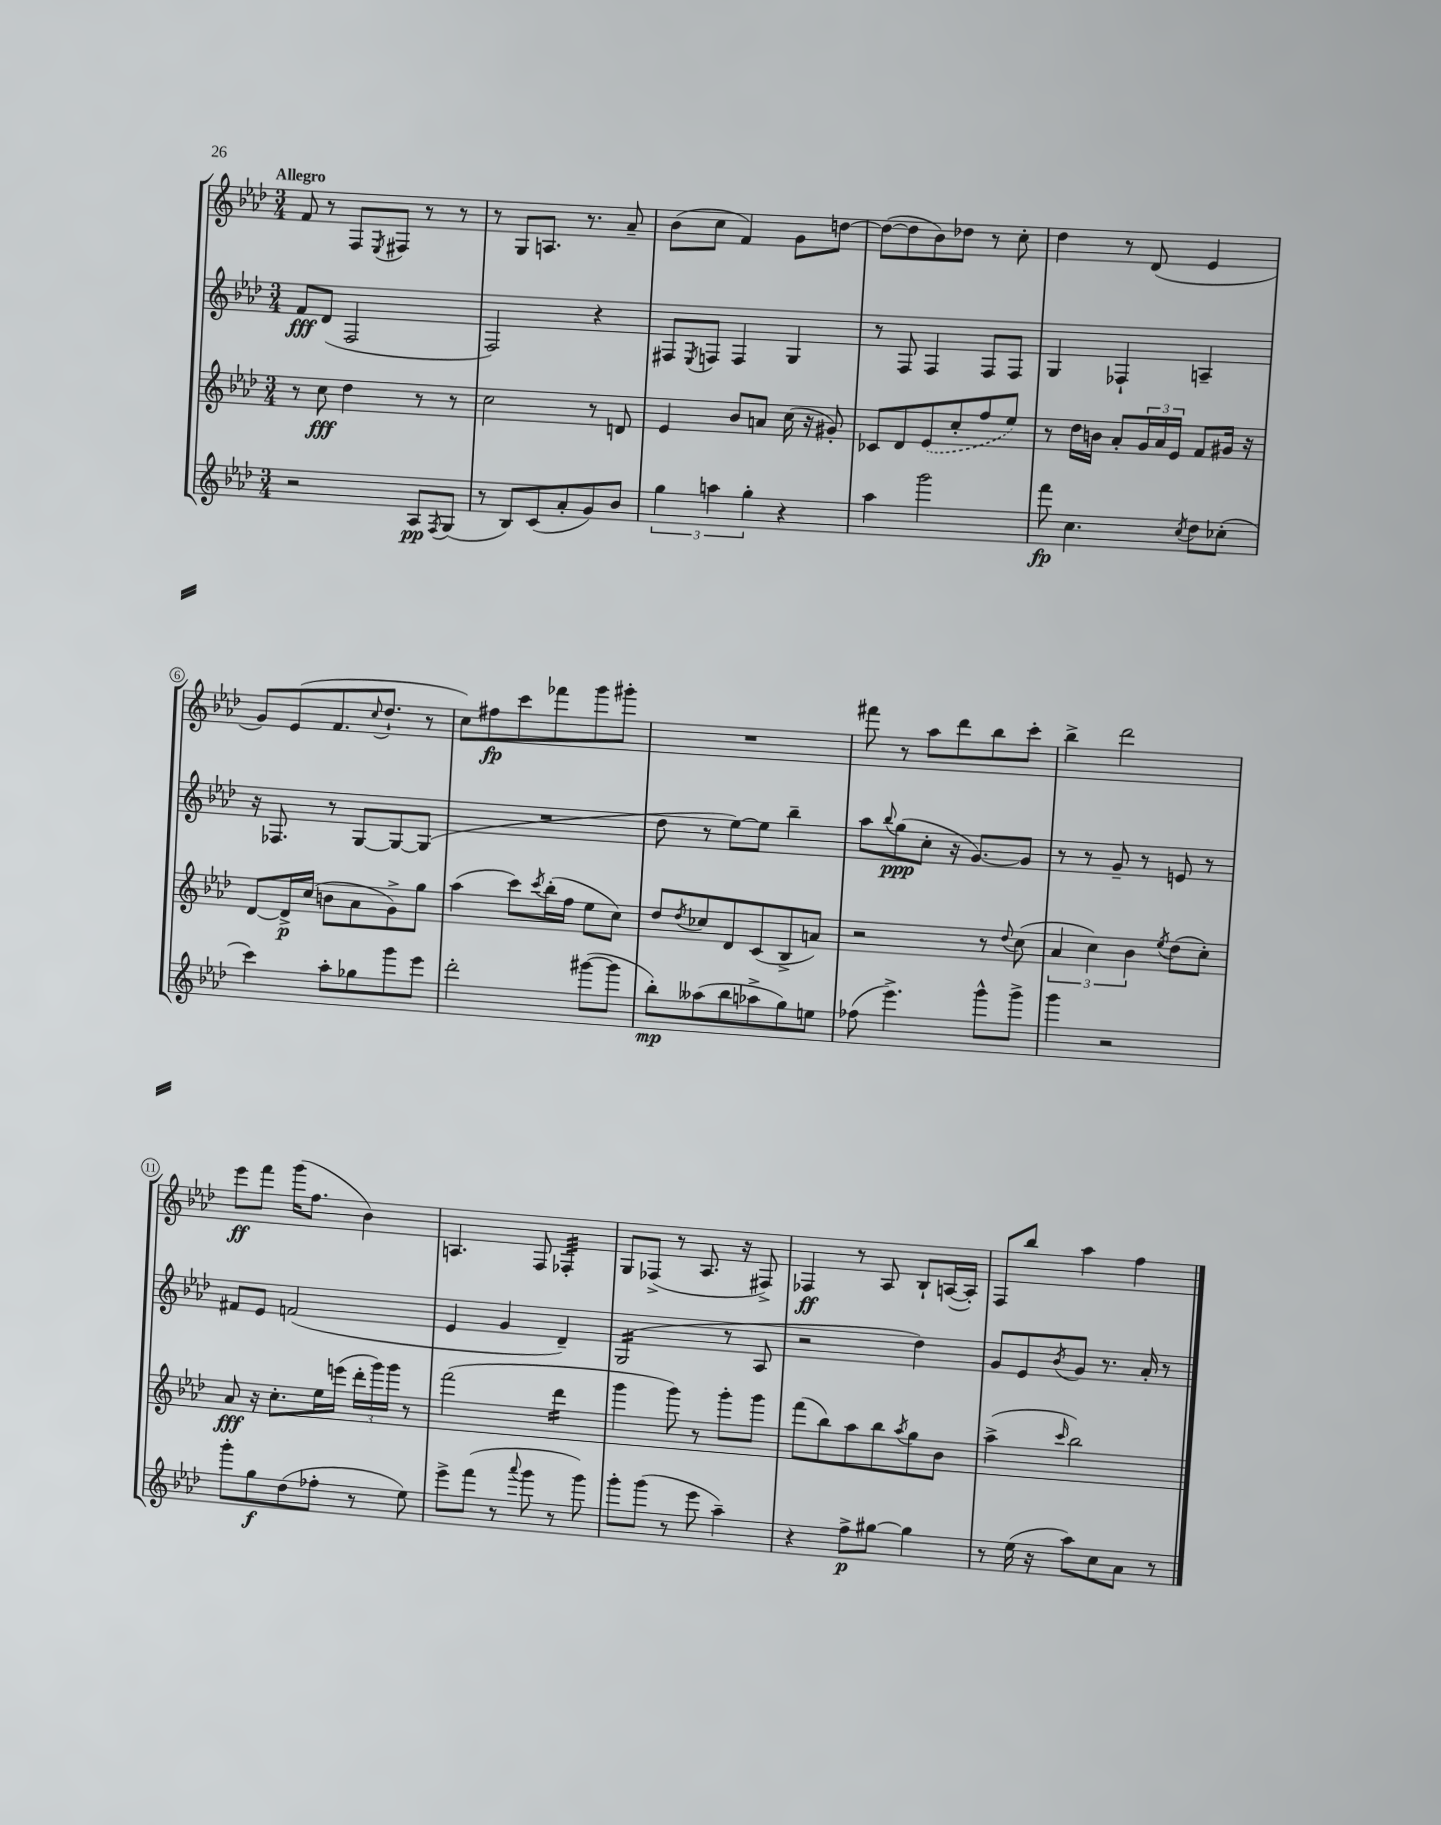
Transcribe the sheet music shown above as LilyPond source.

<<
\new StaffGroup <<
\new Staff = "s0" {
    \clef treble \key aes \major \numericTimeSignature \time 3/4 \tempo "Allegro"
    f'8 r8 f8 \acciaccatura { ees8 } fis8 r8 r8 |
    r8 g8 a8. r8. aes'8-- |
    bes'8( c''8 f'4) g'8 d''8~ |
    d''8~( d''8 bes'8) des''8 r8 c''8-. |
    des''4 r8 des'8( ees'4 |
    g'8) ees'8( f'8. \appoggiatura { c''8 } des''8.-! r8 |
    c''8) fis''8\fp c'''8 fes'''8 g'''8 gis'''8-. |
    R2. |
    fis'''8 r8 aes''8 des'''8 bes''8 c'''8-. |
    bes''4-> des'''2 |
    ees'''8\ff f'''8 g'''16( f''8. bes'4) |
    a4. f8 fes4:32-. |
    g8 fes8->( r8 aes8. r16 fis8->) |
    fes4\ff r8 aes8 bes8-! a16~( a16-.) |
    f8 bes''8 aes''4 f''4 \bar "|." |
}
\new Staff = "s1" {
    \clef treble \key aes \major \numericTimeSignature \time 3/4
    f'8\fff des'8( f2 |
    f2) r4 |
    fis8 \acciaccatura { ees8 } f8 f4 g4 |
    r8 f8 f4 f8 f8 |
    g4 fes4-! a4-- |
    r16 fes8. r8 g8~ g8~ g8( |
    R2. |
    des''8 r8 ees''8~) ees''8 bes''4-- |
    aes''8 \appoggiatura { bes''8 } g''8\ppp( c''8-. r16 g'8.~) g'8 |
    r8 r8 g'8-- r8 e'8 r8 |
    fis'8 ees'8 f'2( |
    ees'4 g'4 des'4--) |
    g2:16( r8 aes8 |
    r2 des''4) |
    g'8 ees'8 \acciaccatura { bes'8 } g'8 r8. aes'16-. r8 \bar "|." |
}
\new Staff = "s2" {
    \clef treble \key aes \major \numericTimeSignature \time 3/4
    r8 c''8\fff des''4 r8 r8 |
    c''2 r8 d'8 |
    ees'4 bes'8 a'8 c''16( r16 gis'8-.) |
    ces'8 des'8 \once \slurDashed ees'8( c''8-. f''8 ees''8) |
    r8 des''16 b'16 aes'8-. \tuplet 3/2 { g'16 aes'16 ees'16 } f'8 gis'16 r16 |
    des'8~ des'16->\p c''16( b'8 aes'8 g'8->) g''8 |
    aes''4( c'''8) \acciaccatura { c'''8 } bes''16-.( f''16 ees''8 c''8) |
    des''8 \acciaccatura { des''8 } ces''8 des'8 c'8( bes8-> a'8) |
    r2 r8 \appoggiatura { des''8 } c''8( |
    \tuplet 3/2 { aes'4 c''4) bes'4 } \acciaccatura { ees''8 } des''8( c''8-.) |
    aes'8\fff r16 c''8.-. ees''16 e'''16( \tuplet 3/2 { des'''16-. g'''16) g'''16 } r8 |
    f'''2( des'''4:16 |
    g'''4 g'''8) r8 g'''8-. g'''8 |
    f'''8( bes''8) aes''8 bes''8 \acciaccatura { aes''8 } g''8 bes'8 |
    aes''4->( \grace { c'''16 } bes''2) \bar "|." |
}
\new Staff = "s3" {
    \clef treble \key aes \major \numericTimeSignature \time 3/4
    r2 aes8\pp \acciaccatura { f8 } g8( |
    r8 bes8) c'8( aes'8-. g'8) bes'8 |
    \tuplet 3/2 { g''4 a''4 g''4-. } r4 |
    aes''4 g'''2 |
    f'''8\fp c''4. \acciaccatura { c''8 } des''8 ces''8-.( |
    c'''4) aes''8-. ges''8 g'''8 ees'''8 |
    des'''2-. gis'''8~( gis'''8 |
    bes''8-.\mp) aeses''8( bes''8 aes''8-> g''8) e''8 |
    fes''8( ees'''4.->) g'''8-^ g'''8-> |
    g'''4 r2 |
    g'''8-. g''8\f des''8( fes''8-. r8 ees''8) |
    ees'''8-> f'''8( r8 \appoggiatura { aes'''8 } g'''8 r8 g'''8) |
    g'''8-. g'''8( r8 ees'''8 aes''4--) |
    r4 f''8->\p gis''8~ gis''4 |
    r8 ees''16( r16 aes''8) c''8 aes'8 r8 \bar "|." |
}
>>
>>
\layout { \context { \Score \override BarNumber.stencil = #(make-stencil-circler 0.1 0.3 ly:text-interface::print) } }
